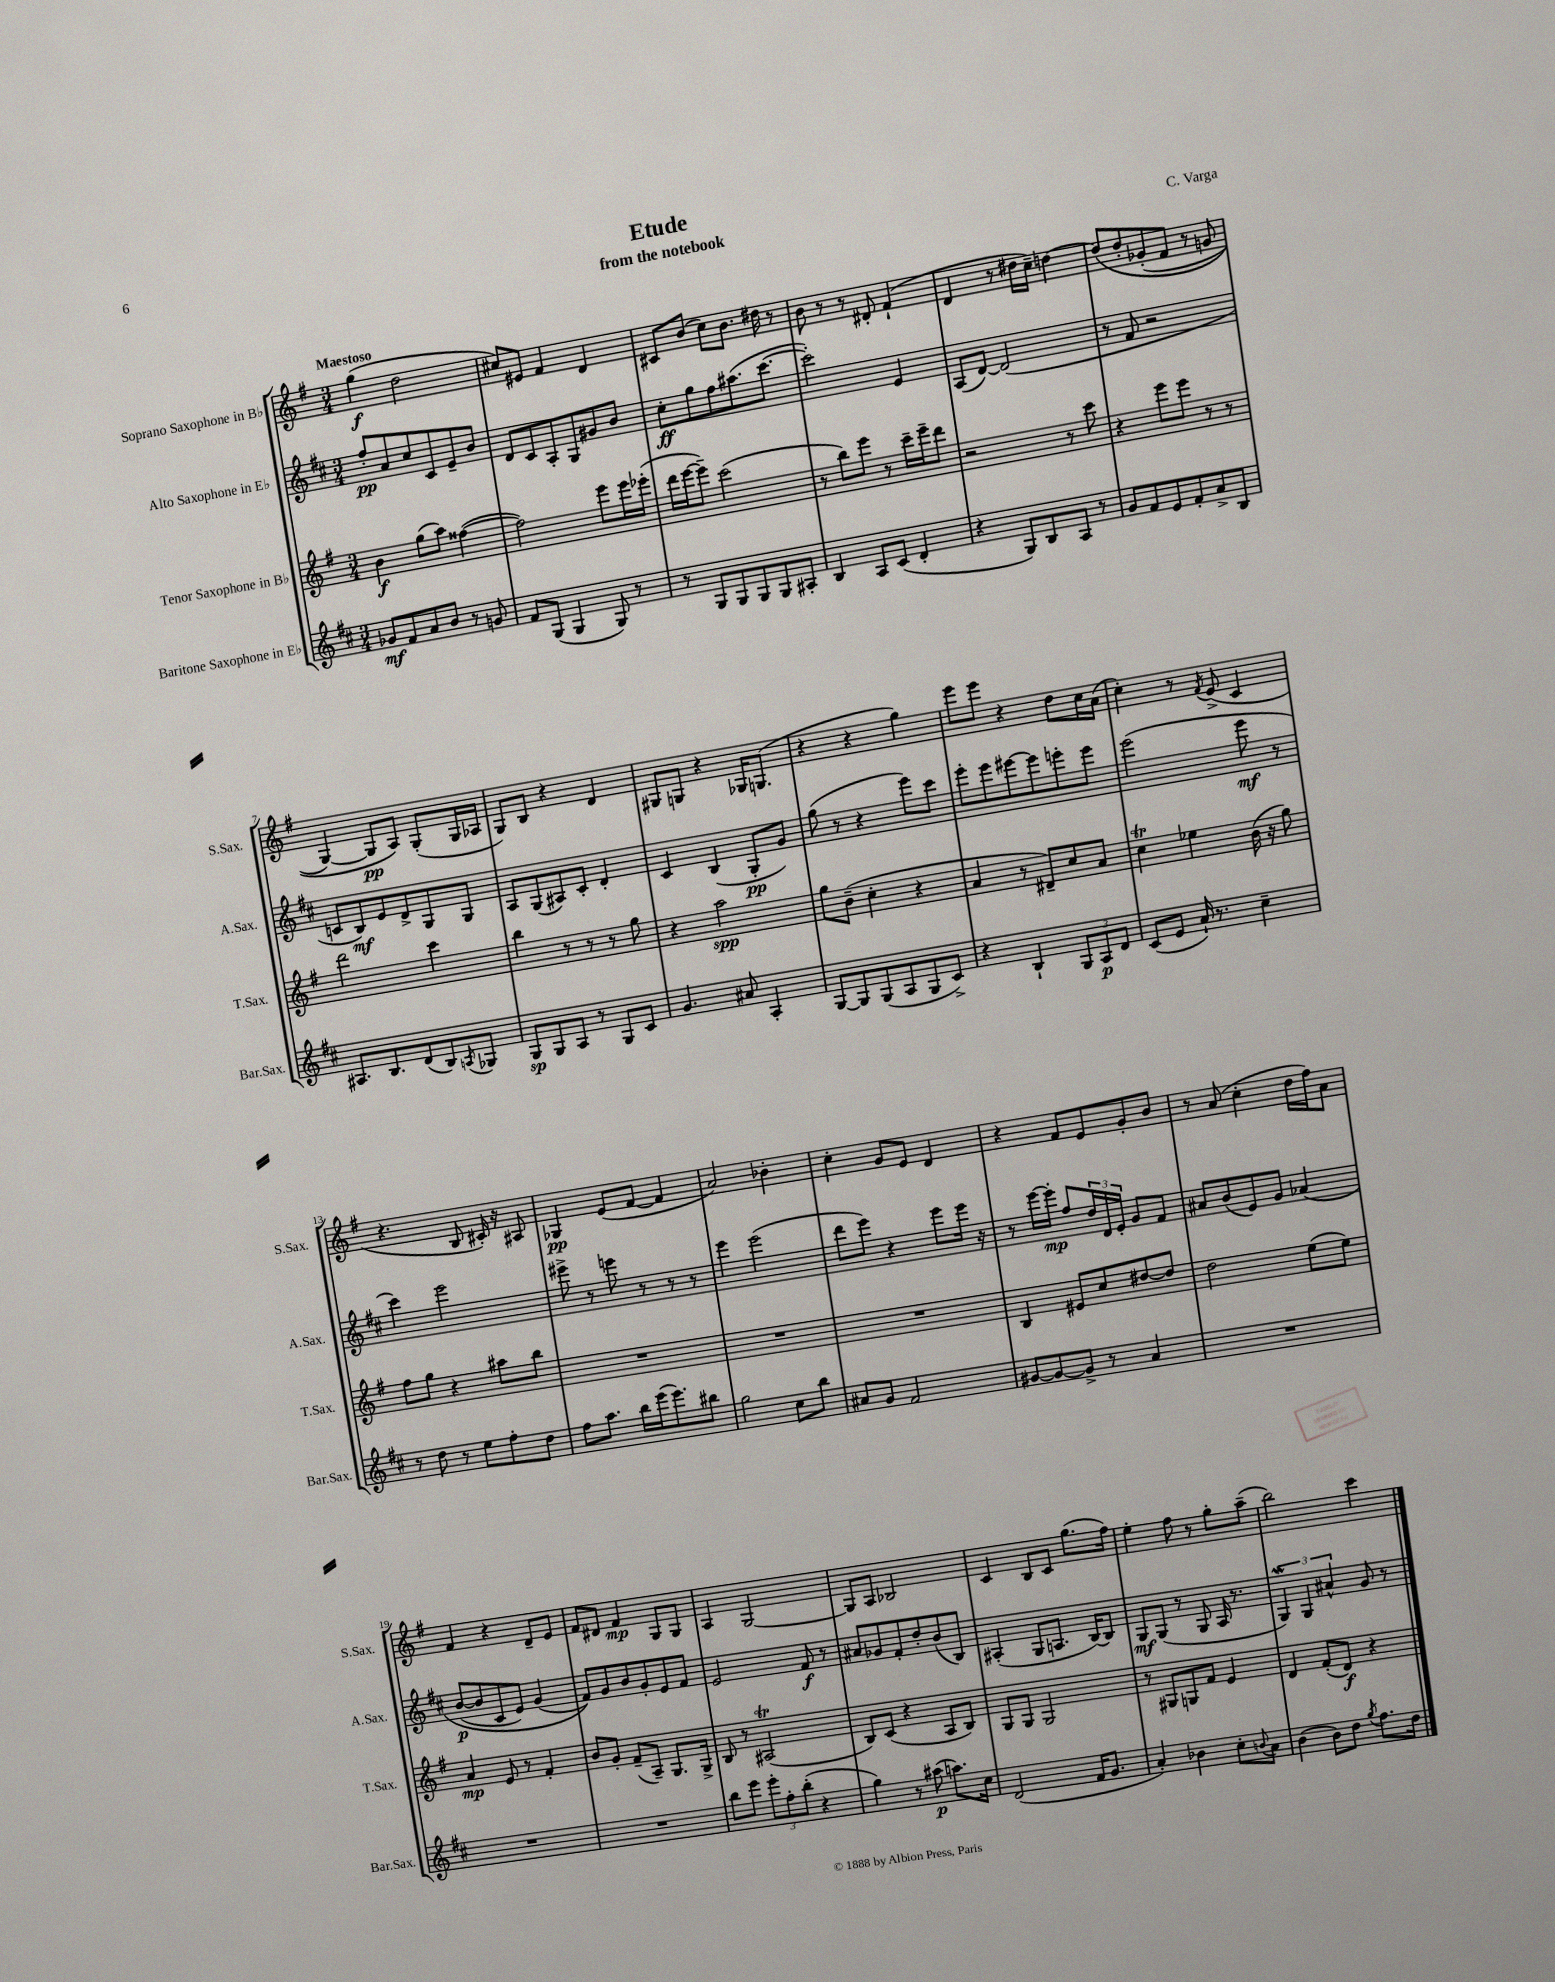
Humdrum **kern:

**kern	**kern	**kern	**kern
*staff4	*staff3	*staff2	*staff1
*clefG2	*clefG2	*clefG2	*clefG2
*k[f#c#]	*k[f#]	*k[f#c#]	*k[f#]
*M3/4	*M3/4	*M3/4	*M3/4
8g-	4b	8ff#'	(4gg
8f#	.	8a	.
8a	(8gg	8cc#	2dd
8b	8aa)	8c#	.
8r	([4ff##	8e~	.
8g	.	8b	.
=	=	=	=
8f#	2ff##])	8d	8cc#)
(8G	.	8c#	8e#
4G	.	8A'	4f#
.	.	8G	.
8G)	8eee	8g#	4d
8r	16eee	8b	.
.	(16eee-'	.	.
=	=	=	=
8r	16ddd	8cc#'	8c#
.	[16eee	.	.
8G	8eee~])	8gg	(8b
8G	(2ccc	8ff#	8cc)
8G	.	(8.aa#	8.b
8G	.	.	.
.	.	[8.ccc#	16dd#
8A#'	.	.	8r
=	=	=	=
4B	8r	2ccc#'])	8b
.	8bb)	.	8r
8A	8eee	.	8r
(8c#	8r	.	8d#'
4d'	16ccc~	4e	(4f#`
.	16eee~	.	.
.	8ddd	.	.
=	=	=	=
4r	2r	(8A	4d
.	.	[8d)	.
8G)	.	(2d]	8r
8B	.	.	16dd#
.	.	.	16cc~)
8A	8r	.	[4dd
8r	8ccc	.	.
=	=	=	=
8g	4r	8r	&(8dd]
8f#	.	8f#	8dd'
8e	8eee	2r	(8g-'
8f#'	8eee	.	8f#
8a^	8r	.	8r
8B	8r	.	8g
=	=	=	=
8.A#	2ddd	8c	[4G)
.	.	8B)	.
8.B	.	.	.
.	.	8e	8G]
(8d	.	8d^	8A&)
8B)	4ccc	8G	(8G'
8qA	.	.	.
8G-	.	8G	16G
.	.	.	16A-
=	=	=	=
8G	4bb	8A	8G)
8G	.	(8G	8B
8A	8r	8A#)	4r
8r	8r	8c#'	.
8G	8r	4d'	4d
8c#	8gg	.	.
=	=	=	=
4.g	4r	4c#	8G#
.	.	.	8G
.	2aa	(4B	4r
8a#	.	.	.
4A'	.	8G'	16G-
.	.	.	(8.G
.	.	8g)	.
=	=	=	=
[8G	8gg	(8gg	4r
8G]	(8b~	8r	.
(8G	4cc'	4r	4r
8A	.	.	.
8G	4r	8eee)	4gg)
8c#^)	.	8ccc#	.
=	=	=	=
4r	4a	8eee'	8eee
.	.	8eee	8eee
4B`	8r	[8eee#	4r
.	8d#~)	8eee#]	.
12G	8cc	8eee'	8dd
12A	.	.	.
.	8a	8eee	16cc
12d	.	.	.
.	.	.	(16a
=	=	=	=
(8c#	4cc	(2eee	4cc')
8e	.	.	.
16a`)	4ee-	.	8r
8.r	.	.	.
.	.	.	8qf#
.	.	.	(8e^
4cc#~	(16b	8eee	4c
.	16r	.	.
.	8gg)	8r	.
=	=	=	=
8r	8ff#	4ccc#)	4.r
8dd	8gg	.	.
8r	4r	2eee	.
8ee	.	.	8B
8ff#'	8aa#	.	16c#')
.	.	.	16r
8dd	8bb	.	8A#
=	=	=	=
8ff#	2.r	8eee#^	4G-
8.aa	.	8r	.
.	.	8eee	(8e
16bb	.	.	.
(16eee	.	8r	[8f#
8.eee)	.	.	.
.	.	8r	4f#]
8bb#	.	8r	.
=	=	=	=
2gg	2.r	4eee	2a)
.	.	(2eee	.
8cc#	.	.	4b-'
8bb	.	.	.
=	=	=	=
8a#	2.r	8ddd	4cc'
8g	.	8eee)	.
2f#	.	4r	8g
.	.	.	8e
.	.	8eee	4d
.	.	16eee	.
.	.	16r	.
=	=	=	=
[8g#	4B	8r	4r
8g#_	.	[16eee	.
.	.	16eee']	.
8g#^]	8e#	8ff#	8f#
8r	8cc	24dd	8e
.	.	24d	.
.	.	24e'	.
4a	[8dd#	8g	8g'
.	8dd#]	8f#	8b
=	=	=	=
2.r	2dd	8a#	8r
.	.	(8b	(8a
.	.	8e)	4cc'
.	.	8g	.
.	(8ee	&(4a-	16dd
.	.	.	16ff#)
.	8ee)	.	8a
=	=	=	=
2.r	4a	([8b	4f#
.	.	8b]	.
.	8e	8c#	4r
.	8r	8e)	.
.	4f#'	(4g	8d~
.	.	.	8e
=	=	=	=
2.r	8b	8f#)&)	8f#
.	8g'	8g	8d#
.	(8f#~	8b	4f#
.	8A~)	8g'	.
.	8.G	8e	8G
.	.	8f#	8G
.	16G^	.	.
=	=	=	=
8bb	8B	2e	4A
8eee	8r	.	.
12eee'	(2A#	.	[2G
12ff#'	.	.	.
(12bb'	.	.	.
4r	.	8f#	.
.	.	8r	.
=	=	=	=
4gg)	8B)	8a#	8G]
.	(8c	8g-	8A
8r	4r	8f#'	2B-
(8aa#	.	8dd'	.
8.aa)	8A	(8b	.
.	8B)	8B)	.
16cc#	.	.	.
=	=	=	=
(2d	8G	(4A#'	4c
.	8G	.	.
.	2G	8G	8B
.	.	8.A	8c
16f#	.	.	(8.gg
8.g	.	[16B)	.
.	.	8B]	.
.	.	.	16ff#)
=	=	=	=
4a')	8r	8G	4ee'
.	8G#	(8G	.
4b-	8G	8r	8ff#
.	8f#	8G	8r
8cc#'	4e	16A	8gg'
.	.	8.r	.
8qqb	.	.	.
8a	.	.	(8aa~
=	=	=	=
(4b	4d	6G)	2bb)
.	.	6G	.
8b)	(8f#'	.	.
.	.	6a#^^	.
8dd	8d)	.	.
8qgg	.	.	.
8.ff#	4r	8g	4ccc
.	.	8r	.
16dd	.	.	.
==	==	==	==
*-	*-	*-	*-
